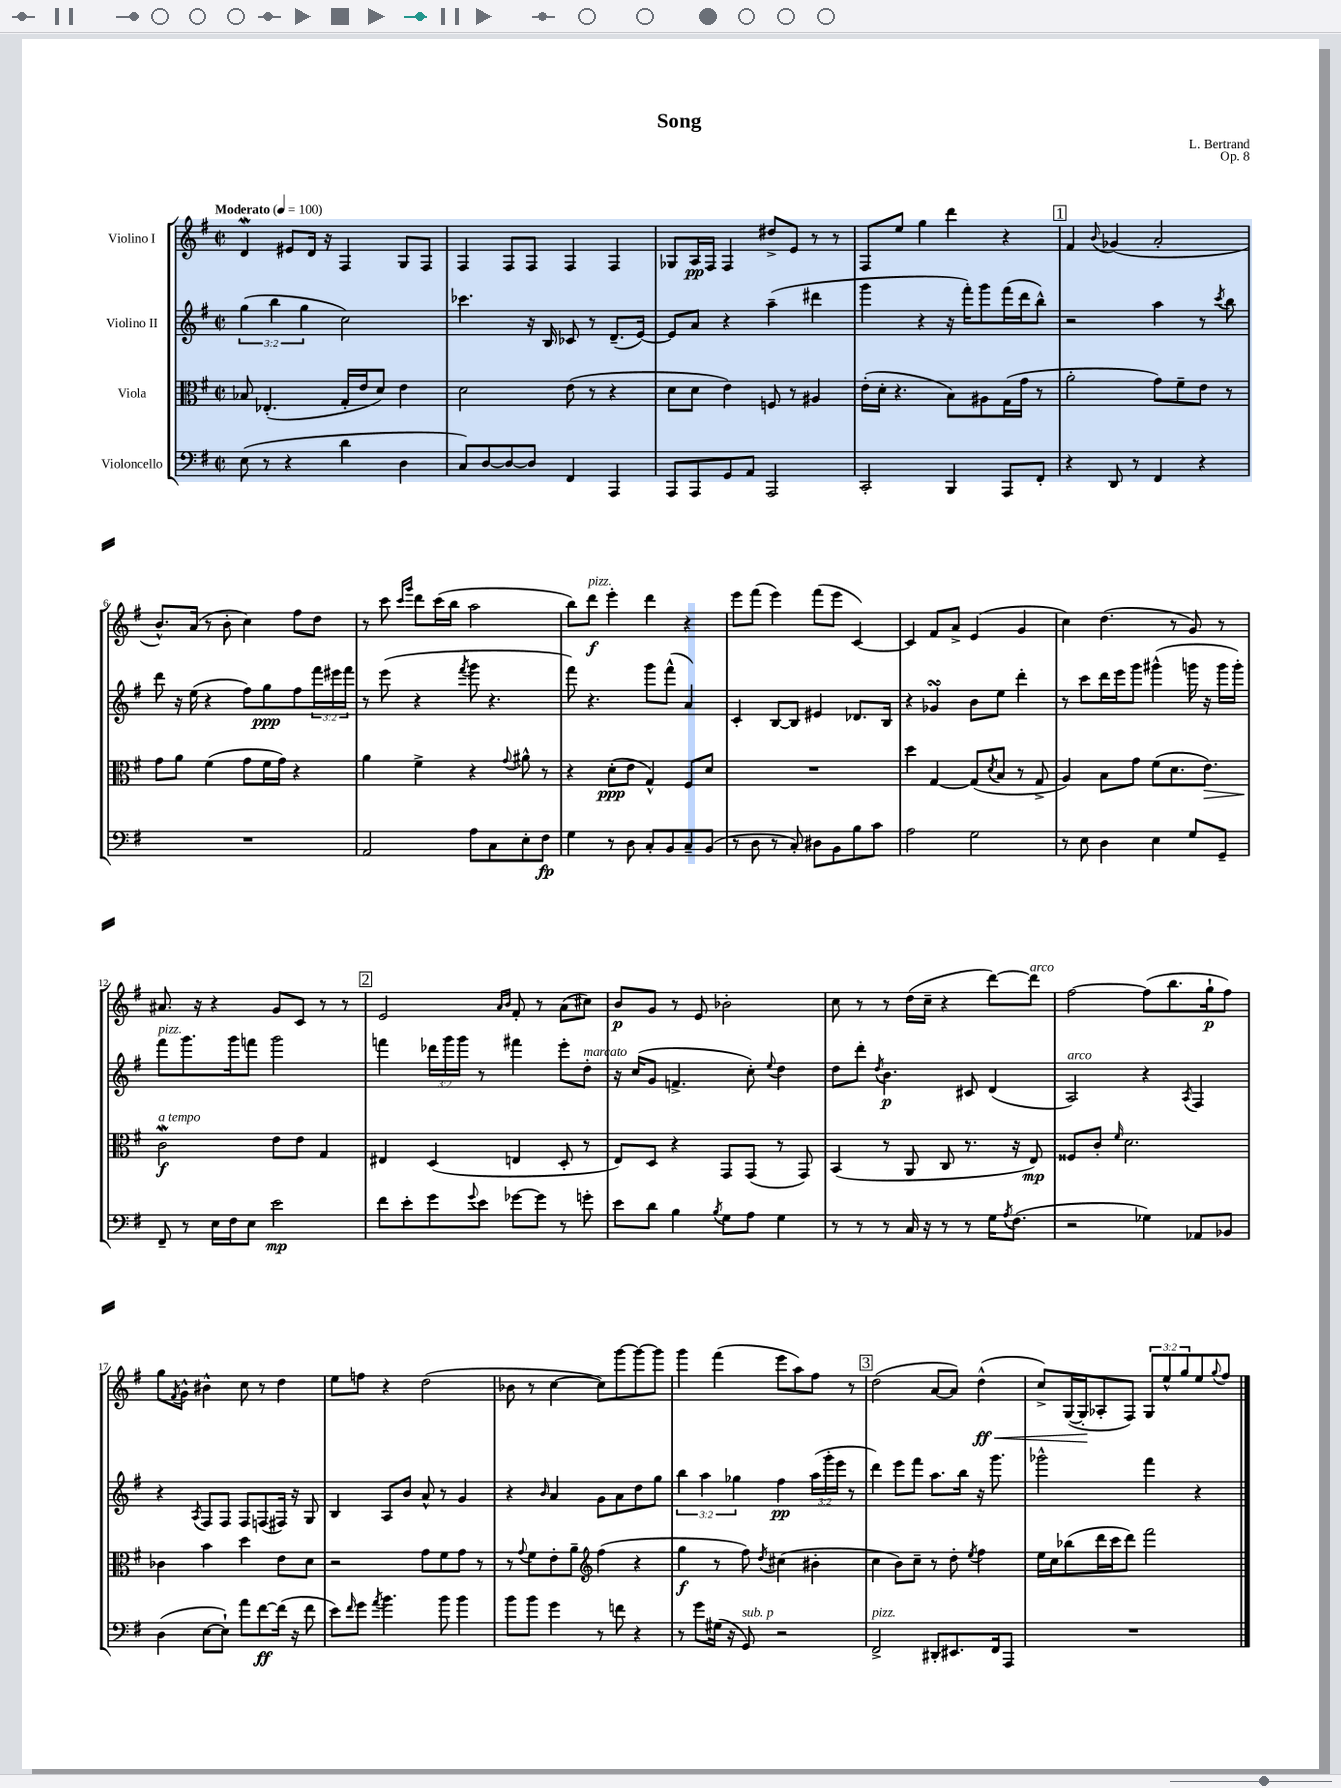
\header { title = "Song" composer = "L. Bertrand" opus = "Op. 8" }
<<
\new StaffGroup <<
\new Staff = "s0" \with { instrumentName = "Violino I" } {
    \clef treble \key g \major \defaultTimeSignature \time 2/2 \override Staff.TupletNumber.text = #tuplet-number::calc-fraction-text \tempo "Moderato" 4 = 100
    d'4\mordent eis'8 d'16 r16 fis4 g8 fis8 |
    fis4 fis8 fis8 fis4 fis4 |
    ges8 a16\pp fis16 fis4 dis''8-> e'8 r8 r8 |
    fis8 e''8 g''4 d'''4 r4 |
    \mark \markup { \box "1" } fis'4 \appoggiatura { b'8 } ges'4( a'2-. |
    b'8.-^) a'16( r8 b'8-. c''4) fis''8 d''8 |
    r8 c'''8 \grace { c'''16 g'''16 } d'''8 c'''16( b''16 a''2 |
    b''8) d'''8\f^\markup { \italic "pizz." } e'''4-. d'''4 r4 |
    e'''8 fis'''8( e'''4) fis'''8( e'''8 c'4~) |
    c'4 fis'8 a'8-> e'4( g'4 |
    c''4) d''4.( r8 g'8) r8 |
    ais'8. r16 r4 g'8 c'8 r8 r8 |
    \mark \markup { \box "2" } e'2 \grace { a'16 b'16 } fis'8-. r8 a'8( cis''8) |
    b'8\p g'8 r8 e'8 bes'2-. |
    c''8 r8 r8 d''16( c''16-- r4 d'''8~) d'''8^\markup { \italic "arco" } |
    fis''2~ fis''8( b''8. g''16-!\p fis''8) |
    g''8 \acciaccatura { fis'8 } g'8-^ bis'4-^ c''8 r8 d''4 |
    e''8 f''8 r4 d''2( |
    bes'8 r8 c''4~ c''8) g'''8~ g'''8~ g'''8 |
    g'''4 fis'''4( e'''8 a''8) fis''8 r8 |
    \mark \markup { \box "3" } d''2( a'8~ a'8) d''4-^\ff\<( |
    c''8->) g16~( g16-.\! aes8-. fis8) \tuplet 3/2 { g8 e''8-^ g''8 } e''8 \appoggiatura { g''8 } fis''8 \bar "|." |
}
\new Staff = "s1" \with { instrumentName = "Violino II" } {
    \clef treble \key g \major \defaultTimeSignature \time 2/2 \override Staff.TupletNumber.text = #tuplet-number::calc-fraction-text
    \tuplet 3/2 { g''4( b''4 g''4 } c''2) |
    ces'''4. r16 b16 ces'8 r8 d'8.--( e'16~) |
    e'8 a'8 r4 a''4--( dis'''4 |
    g'''4 r4 r16 fis'''16-.) g'''8 fis'''16( d'''16 b''8-^) |
    \mark \markup { \box "1" } r2 a''4 r8 \acciaccatura { c'''8 } b''8 |
    d'''8 r16 e''16( r4 fis''8) g''8\ppp fis''8 \tuplet 3/2 { fis'''16 eis'''16 fis'''16 } |
    r8 e'''8( r4 \acciaccatura { fis'''8 } g'''8 r4. |
    fis'''8) r4. g'''8 fis'''8-^( a'4) |
    c'4-. b8~ b8 eis'4 des'8. b16 |
    r4 ges'4\turn b'8 e''8 d'''4-. |
    r8 c'''8 d'''16 e'''16 g'''8 gis'''4-^( g'''16 r16 g'''16 g'''16-.) |
    fis'''8^\markup { \italic "pizz." } g'''8. g'''16 f'''8 g'''2 |
    \mark \markup { \box "2" } f'''4 \tuplet 3/2 { des'''16 g'''16 g'''16 } r8 fis'''4 e'''8-. d''8-.^\markup { \italic "marcato" } |
    r16 c''16( g'8 f'4.-> c''8-.) \appoggiatura { e''8 } d''4 |
    d''8 d'''8-. \acciaccatura { d''8 } b'4.\p cis'8 d'4( |
    a2^\markup { \italic "arco" }) r4 \acciaccatura { a8 } fis4 |
    r4 \acciaccatura { a8 } fis8 fis8 fis8 f8( fis16) r16 g8 |
    b4 a8 b'8 a'8-^ r8 g'4 |
    r4 \grace { b'16 } a'4 g'8 a'8 d''8 g''8 |
    \tuplet 3/2 { b''4 a''4 ges''4 } fis''4\pp \tuplet 3/2 { a''16( g'''16-. e'''16 } r8 |
    \mark \markup { \box "3" } d'''4) e'''8 fis'''8 a''8. b''16 r16 g'''8. |
    ges'''2-^ fis'''4 r4 \bar "|." |
}
\new Staff = "s2" \with { instrumentName = "Viola" } {
    \clef alto \key g \major \defaultTimeSignature \time 2/2
    bes8 ees4.-.( g16-. e'16 d'8) e'4 |
    d'2 e'8( r8 r4 |
    d'8 d'8 e'4) f8 r8 ais4 |
    e'16-.( d'16-. r4. b8) ais8 g16( g'16 r8 |
    \mark \markup { \box "1" } a'2-. g'8) fis'8-- e'8 r8 |
    g'8 a'8 fis'4( g'8 fis'16 g'16) r4 |
    a'4 fis'4-> r4 \appoggiatura { g'8 } ais'8-^ r8 |
    r4 d'8-.\ppp( e'8 g4-^) fis8 d'8 |
    R1 |
    d''4 g4~ g8( \acciaccatura { d'8 } b8 r8 g8-> |
    a4) b8 g'8 fis'8( d'8. e'8.\>) |
    c'2\mordent\f\!^\markup { \italic "a tempo" } e'8 e'8 g4 |
    \mark \markup { \box "2" } eis4 d4( e4 d8-. r8 |
    e8) d8 r4 g,8 g,8( r8 g,8) |
    b,4( r8 a,8 c8 r8. r16 e8\mp) |
    fisis8 c'8-. \grace { fis'16 } d'2. |
    ces'4 b'4 d''4 e'8 d'8 |
    r2 g'8 fis'8 g'8 r8 |
    r8 \appoggiatura { g'8 } fis'8 e'8-. a'8-- \clef treble fis''4( r4 |
    g''4\f r8 fis''8) \acciaccatura { d''8 } cis''4( bis'4-. |
    \mark \markup { \box "3" } c''4 b'8) c''8-- r8 d''8-. \acciaccatura { e''8 } fis''4 |
    e''16 c''16 bes''8( d'''16 c'''16 d'''8) fis'''2 \bar "|." |
}
\new Staff = "s3" \with { instrumentName = "Violoncello" } {
    \clef bass \key g \major \defaultTimeSignature \time 2/2
    e8( r8 r4 d'4 d4 |
    c8) d8~ d8~ d8 fis,4 a,,4 |
    a,,8 a,,8 g,8 a,8 a,,2 |
    c,2-. b,,4 a,,8 fis,8-. |
    \mark \markup { \box "1" } r4 d,8 r8 fis,4 r4 |
    R1 |
    a,2 a8 c8 e8-. fis8\fp |
    g4 r8 d8 c8-. b,8 c8-- b,8( |
    r8 d8 r8 c8-.) dis8 b,8 b8 c'8 |
    a2 g2 |
    r8 e8 d4 e4 g8 g,8-- |
    fis,8-- r8 e16 fis16 e8 e'2\mp |
    \mark \markup { \box "2" } fis'8 e'8-. g'8 \appoggiatura { g'8 } e'8 ges'8~ ges'8 r8 g'8-. |
    e'8 d'8 b4 \acciaccatura { b8 } g8 a8 g4 |
    r8 r8 r8 c16 r16 r8 r8 g16 \acciaccatura { a8 } fis8.( |
    r2 ges4) aes,8 bes,8 |
    d4( e8~ e8-!) a'8 fis'8~\ff fis'16( r16 fis'8 |
    e'8) \grace { fis'16 } g'8 \acciaccatura { a'8 } b'4. b'8 b'4 |
    b'8 b'8 g'4 r8 f'8 r4 |
    r8 g'8 gis16( r16 g,8^\markup { \italic "sub. p" }) r2 |
    \mark \markup { \box "3" } fis,2->^\markup { \italic "pizz." } dis,8-. eis,8. fis,16 a,,8 |
    R1 \bar "|." |
}
>>
>>
